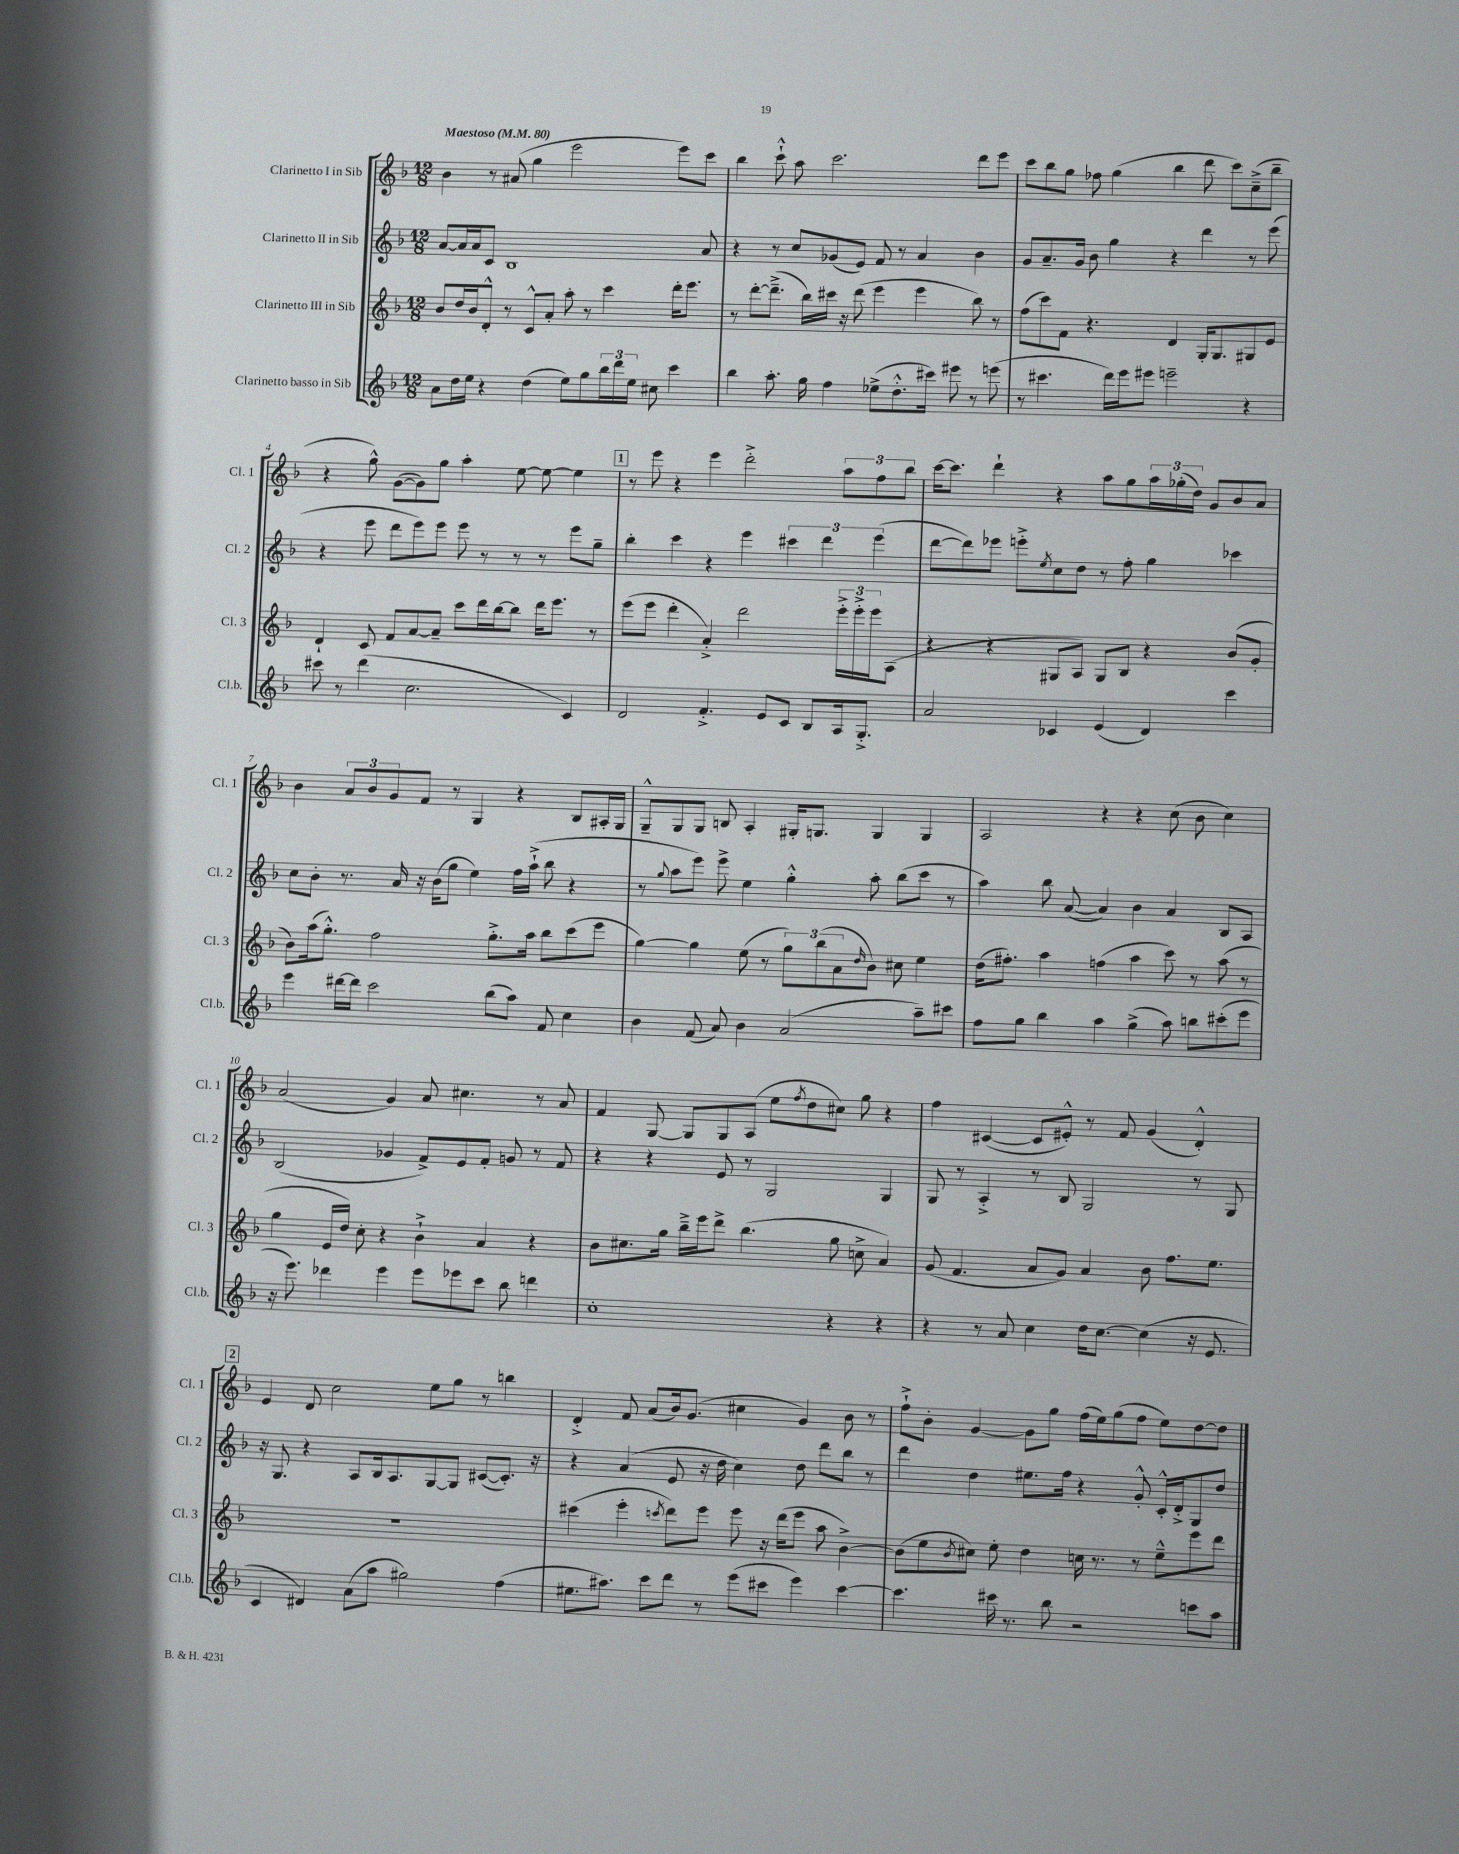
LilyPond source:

<<
\new StaffGroup <<
\new Staff = "s0" \with { instrumentName = "Clarinetto I in Sib" shortInstrumentName = "Cl. 1" } {
    \clef treble \key f \major \numericTimeSignature \time 12/8 \tempo "Maestoso" 4 = 80
    bes'4 r8 ais'8( g''4 e'''2 e'''8) c'''8 |
    bes''4 c'''8-!-^ a''8 c'''2. d'''8 e'''8 |
    c'''8 bes''8 g''8 fes''8 g''4( bes''4 d'''8 c'''8) c''8--->( bes''8-- |
    r4 g''8-^) g'8~( g'8) g''8 a''4-. e''8~ e''8~ e''4 |
    \mark \markup { \box "1" } r8 e'''8 r4 e'''4 d'''2-.-> \tuplet 3/2 { a''8 f''8 bes''8 } |
    c'''16~ c'''8. d'''4-! r4 a''8 g''8 \tuplet 3/2 { a''16 ges''16-.( d''16) } g'8 bes'8 a'8 |
    bes'4 \tuplet 3/2 { a'8 bes'8 g'8 } f'8 r8 g4 r4 bes8 ais16-. g16 |
    g8---^ g8 g8 b8 a4-. gis16-. g8. g4 g4 |
    a2 r4 r4 c''8( bes'8 c''4) |
    a'2( g'4) a'8 cis''4. r8 a'8 |
    f'4 g8~ g8 g8 a8( e''8 \acciaccatura { f''8 } d''8 cis''8) g''8 r4 |
    f''4 cis'4~( cis'8 eis'8-.-^) r8 f'8 g'4( d'4-.-^) |
    \mark \markup { \box "2" } e'4 d'8 c''2 e''8 g''8 r8 b''4 |
    d'4-.-> f'8 a'8( bes'16) g'8.( cis''4 g'4) bes'8 r8 |
    f''8-!-> bes'8-. g'4~ g'8 g''8 f''16( e''16) g''8( f''8 e''8) d''8~ d''8 \bar "|." |
}
\new Staff = "s1" \with { instrumentName = "Clarinetto II in Sib" shortInstrumentName = "Cl. 2" } {
    \clef treble \key f \major \numericTimeSignature \time 12/8
    a'8~ a'16 a'16 c'8 bes1 a'8 |
    r4 r8 c''8 ges'8( e'8) f'8 r8 a'4 bes'4 |
    g'8 a'8.-- g'16 bes'8 g''4 r4 d'''4 r8 e'''8( |
    r4 e'''8 d'''8 e'''8) e'''8 e'''8 r8 r8 r8 e'''8 g''8-- |
    \mark \markup { \box "1" } bes''4-. c'''4 r4 e'''4 \tuplet 3/2 { cis'''4 d'''4 e'''4( } |
    d'''8~ d'''8) ees'''8 e'''8-.-> \acciaccatura { e''8 } c''8 d''8 r8 f''8-. g''4 ces'''4 |
    c''8 bes'8-. r8. a'16 r16 bes'16( g''8 e''4) f''16 a''16-!->( bes''8 r4 |
    r8 \appoggiatura { g''8 } a''8 e'''8) e'''8-> e''4 g''4-.-^ a''8-. bes''8( c'''8 r8 |
    a''4) bes''8 a'8~( a'4) bes'4 a'4 bes8 a8 |
    bes2( ges'4 f'8->) e'8 f'8-. g'8 r8 f'8 |
    r4 r4 e'8 r8 g2 g4 |
    g8 r8 a4-.-> r8 bes8 g2 r8 g8 |
    \mark \markup { \box "2" } r16 g8. r4 a8 bes16 a8. g8~ g8 cis'8~( cis'8.-.) r16 |
    r4 a'4( e'8 r16 d''16 c''4) d''8 d'''8 bes''8 r8 |
    d'''4 d''4 eis''8. f''16 r4 g'8-.-^ c'16-.-^ d'16-.-> g8 d''8 \bar "|." |
}
\new Staff = "s2" \with { instrumentName = "Clarinetto III in Sib" shortInstrumentName = "Cl. 3" } {
    \clef treble \key f \major \numericTimeSignature \time 12/8
    bes'8 d''16 bes'16 d'8-.-^ r8 c'8-^ a'8-. a''8-. r8 c'''4 d'''16-. e'''8. |
    r8 d'''8~-. d'''8.--->( bes''16) cis'''16 r16 d'''8( e'''4 e'''4 bes''8) r8 |
    f''8( c'''8) f'8 r4. d'4 g16-. g8. gis8 e'8 |
    d'4-! c'8 f'8 a'8~ a'8-- c'''8 d'''16 bes''16~ bes''8 d'''16 e'''8. r8 |
    \mark \markup { \box "1" } e'''8( e'''8 d'''4-. a'4-.->) d'''2 \tuplet 3/2 { e'''16-.-> e'''16-.-> e'''16 } a8( |
    r4 r4 gis8 a8) gis8 bes8 r4 bes'8( g'8-. |
    bes'8) a''16( g''8.-.-^) f''2 g''8.-.-> a''16 bes''8 c'''8( e'''8 |
    g''4~) g''4 e''8( r8 \tuplet 3/2 { g''8) bes''8( a'8 } \grace { d''16 } bes'8) cis''8 e''4 |
    d''16( fis''8.-.) a''4 f''4( a''4 c'''8) r8 a''8( r8 |
    g''4 e'16 d''16) c''8-. r4 bes'4-!-> a'4 r4 |
    bes'8 cis''8. g''16 bes''16---> e'''16 d'''8-> bes''4.( g''8 c''8-> a'4) |
    g'8( f'4. a'8 g'8) a'4 bes'8 f''8. e''8. |
    \mark \markup { \box "2" } R1. |
    cis'''4( e'''4-. \acciaccatura { c'''8 } d'''8) e'''8 e'''8 r16 d'''16( e'''8 a''8 bes'4~->) |
    bes'8( e''8 \acciaccatura { bes'8 } cis''8) e''8-. d''4 c''16 r8. r8 e''8---^ e'''8 d'''8 \bar "|." |
}
\new Staff = "s3" \with { instrumentName = "Clarinetto basso in Sib" shortInstrumentName = "Cl.b." } {
    \clef treble \key f \major \numericTimeSignature \time 12/8
    a'8 d''16 e''16 r4 d''4( e''8) g''8 \tuplet 3/2 { bes''16 d'''16 e''16 } cis''8 c'''4 |
    bes''4 a''8.-. g''16 f''4 ees''8->( d''8.-.-^ cis'''16) eis'''8 r8 e'''8( |
    r8 cis'''4. d'''16) e'''16 eis'''8 e'''2-- r4 |
    cis'''8 r8 d'''4( c''2. c'4) |
    \mark \markup { \box "1" } d'2 f'4.-.-> e'8 c'8 bes8 a16 g8.-.-> |
    a'2 ces'4 e'4( d'4) c'''4 |
    e'''4 dis'''16~ dis'''16 c'''2 bes''8( a''8) f'8 c''4 |
    bes'4 f'8( a'8) bes'4 a'2( a''8--) cis'''8 |
    f''8 g''8 bes''4 a''4 g''4->( a''8) b''8 cis'''8-.( e'''8 |
    r16 e'''8.) des'''4 e'''4 e'''8 ees'''8 c'''8 bes''8 d'''4 |
    c''1-. r4 r4 |
    r4 r8 a'8 c''4 d''16 c''8.~ c''4( r16 e'8. |
    \mark \markup { \box "2" } c'4 dis'4) a'8( a''8 gis''2) f''4( |
    eis''8. ais''8.) c'''8 d'''8 r8 e'''8( cis'''8 e'''4) cis'''4~ |
    cis'''4. cis'''16 r8. bes''8 r2 c'''8 a''8 \bar "|." |
}
>>
>>
